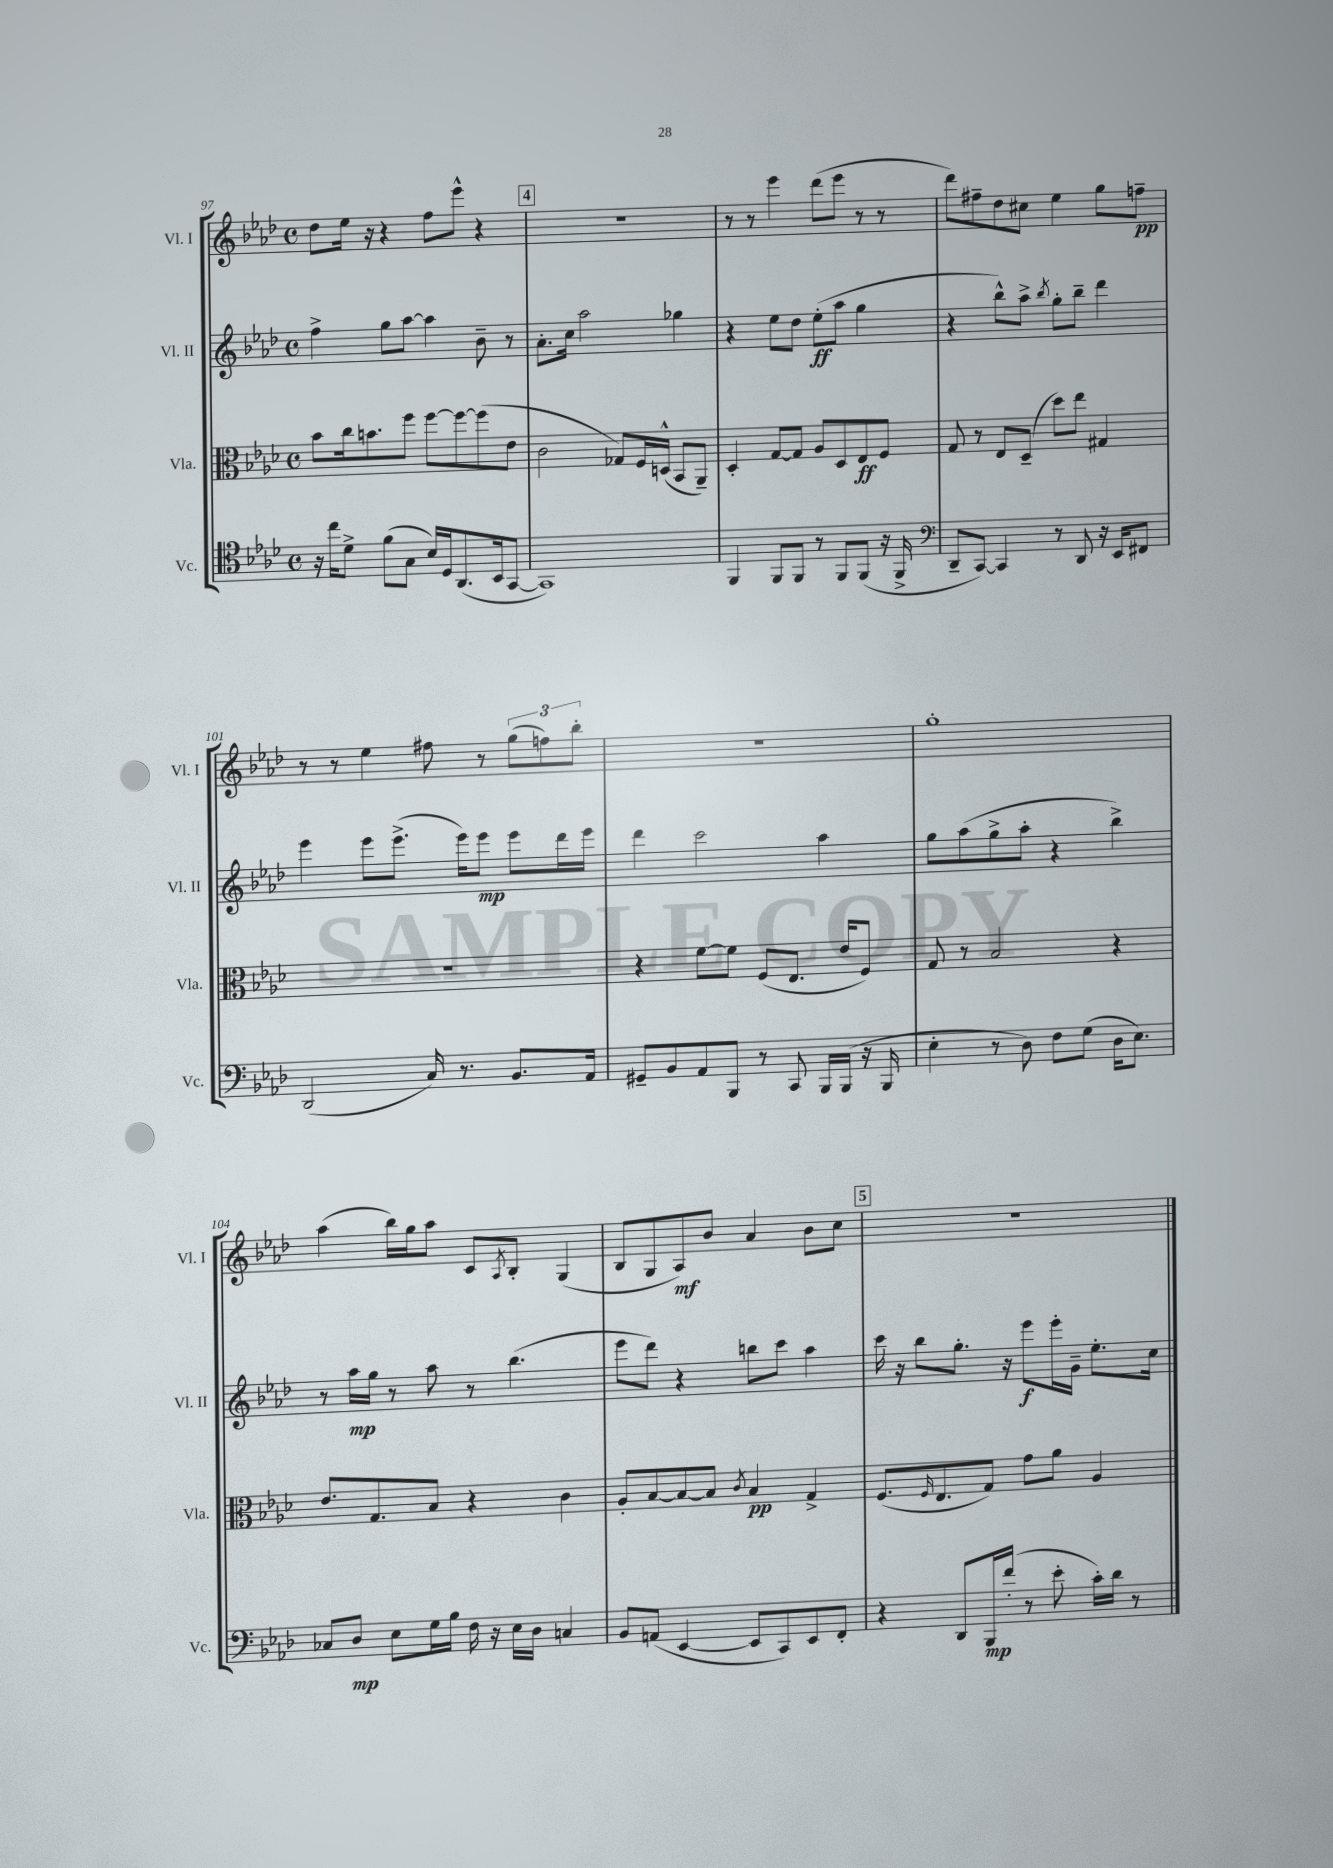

**kern	**kern	**kern	**kern
*staff4	*staff3	*staff2	*staff1
*clefC4	*clefC3	*clefG2	*clefG2
*k[b-e-a-d-]	*k[b-e-a-d-]	*k[b-e-a-d-]	*k[b-e-a-d-]
*M4/4	*M4/4	*M4/4	*M4/4
*met(c)	*met(c)	*met(c)	*met(c)
16r	8b-	4ff^	8dd-
16cc	.	.	.
8d-^	16cc	.	16ee-
.	8.b	.	16r
(8f	.	8gg	4r
8G	8ff	[8aa-	.
16B-)	[8ff	4aa-]	8ff
16D-	.	.	.
(8.AA-	8ff_	.	8eee-^^
.	(8ff]	8b-~	4r
16BB-	.	.	.
[8GG	8e-	8r	.
=	=	=	=
1GG])	2c	8.a-'	1r
.	.	16cc	.
.	.	2aa-	.
.	8G-)	.	.
.	16F	.	.
.	(16D^^	.	.
.	8BB-	4gg-	.
.	8AA-~)	.	.
=	=	=	=
4FF	4D-'	4r	8r
.	.	.	8r
8FF	[8G	8ee-	4eee-
8FF	8G]	8dd-	.
8r	8A-	(8ee-'	(8ddd-
8FF	8D-	8aa-	8eee-
(8FF	8E-	4gg	8r
16r	8F	.	8r
16FF^	.	.	.
=	=	=	=
*clefF4	*	*	*
8DD-~	8G	4r	8ddd-)
[8CC)	8r	.	8ff#~
4CC]	8E-	8bb-^^)	8dd-
.	(8D-~	8aa-^	8cc#
.	.	8qbb-	.
8r	8dd-)	8gg'	4ee-
8DD-	8ee-	8bb-~	.
16r	4G#	4ddd-	8gg
16EE-	.	.	.
8FF#	.	.	8ff~
=	=	=	=
(2DD-	1r	4eee-	8r
.	.	.	8r
.	.	8eee-	4ee-
.	.	(8.eee-^	.
16C)	.	.	8ff#
8.r	.	16eee-)	.
.	.	8eee-	8r
8.BB-	.	8eee-	(12gg
.	.	.	12ff)
.	.	16ddd-	.
.	.	.	12bb-'
16AA-	.	16eee-	.
=	=	=	=
8GG#~	4r	4ddd-	1r
8BB-	.	.	.
8AA-	[8f	2ccc	.
8BBB-	8f]	.	.
8r	(8F	.	.
8CC	8.E-	.	.
16BBB-	.	4aa-	.
(16BBB-	16e-	.	.
16r	8F)	.	.
16BBB-	.	.	.
=	=	=	=
4E-'	8G	8gg	1gg'
.	8r	(8aa-	.
8r	2B-	8gg^	.
8D-)	.	8aa-'	.
8F	.	4r	.
(8G	.	.	.
16D-	4r	4bb-^)	.
8.E-)	.	.	.
=	=	=	=
8C-	8.e-	8r	(4aa-
8D-	.	16aa-	.
.	8.G	16gg	.
8E-	.	8r	16bb-)
.	.	.	16gg
16G	8B-	8aa-	8aa-
16B-	.	.	.
16F	4r	8r	8c
16r	.	.	.
.	.	.	8qA-
16E-	.	(4.bb-	8B-'
16D-	.	.	.
4C	4c	.	(4G
=	=	=	=
8BB-	8A-'	8eee-	8B-
(8AA	[8B-	8ddd-)	8G
[4EE-	8B-_	4r	8A-)
.	8B-]	.	8b-
.	8qc	.	.
8EE-]	4B-	8bb	4a-
8CC)	.	8ccc	.
8EE-	4G^	4aa-	8b-
8FF'	.	.	8cc
=	=	=	=
4r	(8.F	16ccc	1r
.	.	16r	.
.	.	8bb-	.
.	16qqF	.	.
.	8.E-	.	.
8DD-	.	8.gg'	.
16BBB-	8G)	.	.
(16f'	.	16r	.
8r	8g	8eee-	.
8e-'	8a-	16eee-'	.
.	.	16g~	.
16c')	4A-	8.ee-'	.
16d-	.	.	.
8r	.	.	.
.	.	16cc	.
==	==	==	==
*-	*-	*-	*-
